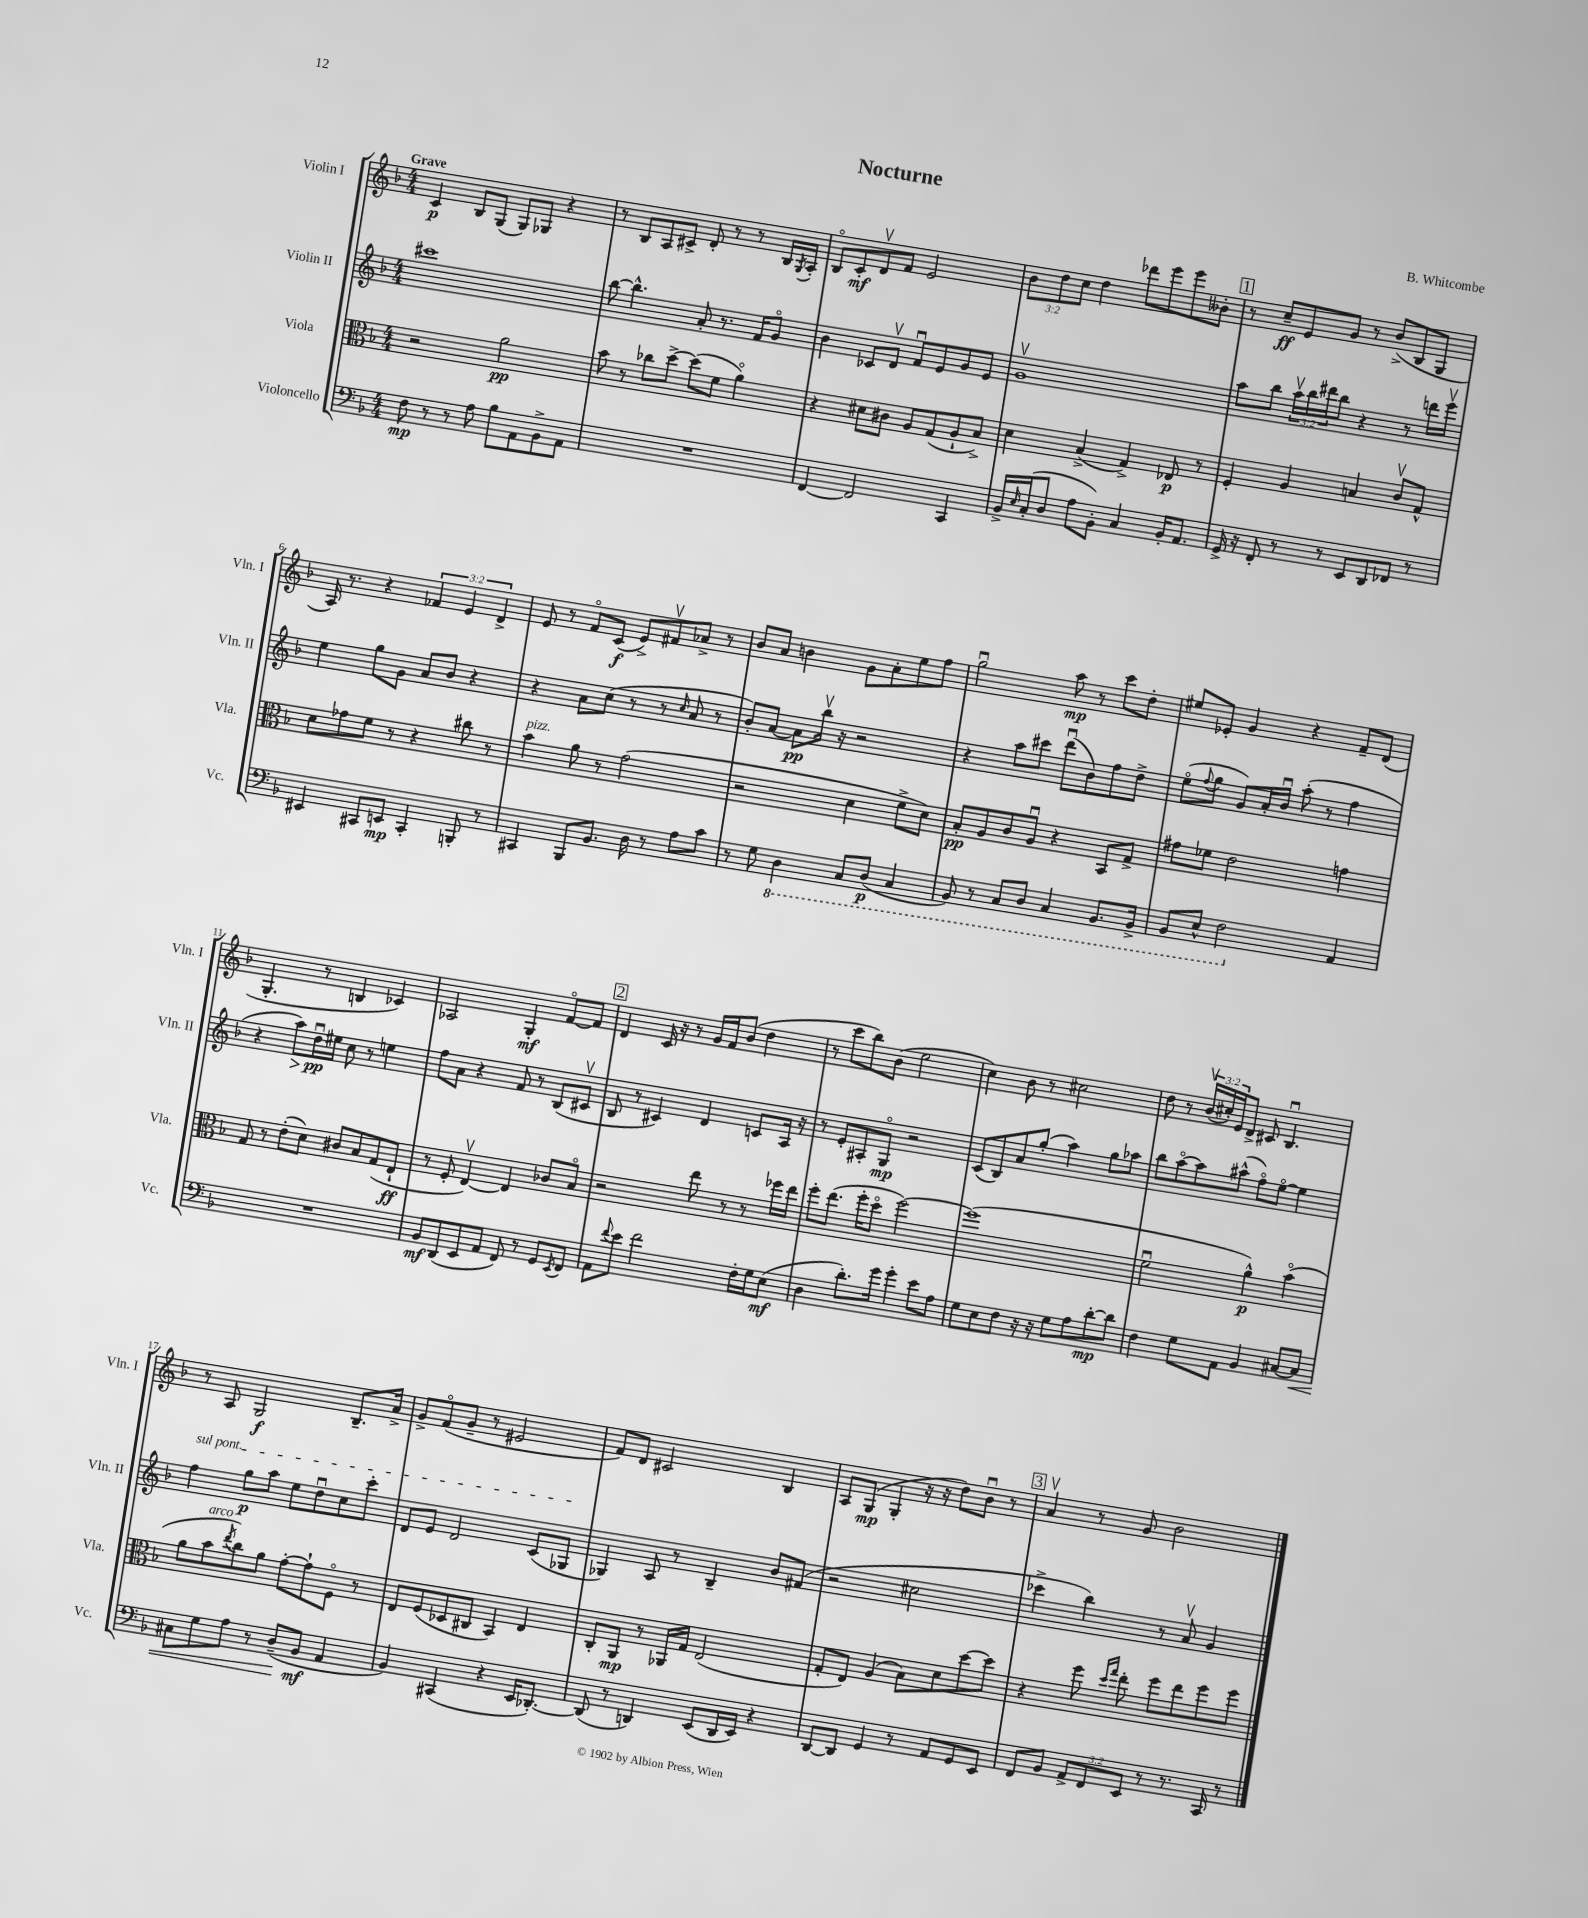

**kern	**kern	**kern	**kern
*staff4	*staff3	*staff2	*staff1
*clefF4	*clefC3	*clefG2	*clefG2
*k[b-]	*k[b-]	*k[b-]	*k[b-]
*M4/4	*M4/4	*M4/4	*M4/4
8F\	2r	1ccc#	4c/
8r	.	.	.
8r	.	.	8B-/L
8A\	.	.	(8G/J
8B-\L	2a\	.	8G/L)
8AA\	.	.	8G-/J
8BB-^\	.	.	4r
8AA\J	.	.	.
=	=	=	=
1r	8b-\	[8bb-\	8r
.	8r	4.bb-^^\]	8B-/L
.	8cc-\L	.	8A/
.	[8dd^\J	.	8c#^/J
.	(8dd\]L	8a'/	8d'/
.	8f\J	8.r	8r
.	4ao\)	.	8r
.	.	16f/LK	.
.	.	8go/J	16B-/LL
.	.	.	8qG/
.	.	.	16A'/JJ
=	=	=	=
[4FF/	4r	4b-\	8B-o/L
.	.	.	8c'/
2FF/]	8d#\L	8c-/L	8dv/
.	8c#\J	8dv/J	8f/J
.	8A/L	8fu/L	2e/
.	(8G/	8e/	.
4CC/	8A`/	8g/	.
.	8B-^/J)	8e/J	.
=	=	=	=
16BB-^/LL	4d\	1gv	12b-\L
16qqE/	.	.	.
(16C'/J	.	.	.
.	.	.	12dd\
8D/J	.	.	.
.	.	.	12cc\J
8A\L	(4B-^/	.	4dd\
8BB-'\J)	.	.	.
4C/	4G^/)	.	8ddd-\L
.	.	.	8eee\
16BB-'/LK	8E-/	.	8eee\
8.AA/J	.	.	.
.	8r	.	8b--'\J
=	=	=	=
16GG^/	4F'/	8aa\L	8r
16r	.	.	.
8FF'/	.	8bb-\J	8cc~/L
8r	4A/	24aav\LL	8e/
.	.	24bb-\	.
.	.	24ddd#\J	.
8r	.	8bb-\J	8g/J
8EE/L	4B/	4r	8r
8DD/	.	.	(8b-^/L
8FF-/J	8cv/L	8r	8B-/
8r	8G^^/J	16ddd\LL	8G/J
.	.	16eeev\JJ	.
=	=	=	=
4EE#/	8d\L	4ee\	16A/)
.	.	.	8.r
.	8g-\	.	.
8CC#/L	8f\J	8gg\L	4r
8EE/J	8r	8g\J	.
4CC#'/	4r	8a/L	6f-/
.	.	8b-/J	.
.	.	.	6e/
8BBB'/	8cc#\	4r	.
.	.	.	6d^/
8r	8r	.	.
=	=	=	=
4CC#/	4b-\	4r	8e/
.	.	.	8r
8BBB-/L	8a\	8a\L	8fo/L
8.BB-/J	8r	(8cc\J	(8c/J
.	(2g\	8r	8e^/L)
16D\	.	.	.
8r	.	8r	8f#v/
.	.	16qqcc/	.
8A\L	.	8a/	8a-^/J
8c\J	.	8r	8r
=	=	=	=
8r	2r	8b-'/L)	8b-/L
8G\	.	[8a/J	8a/J
4DD\	.	8a\]L	4b\
.	.	16bb-v\Jk	.
.	.	16r	.
8CC/L	4d\	2r	8g\L
(8DD/J	.	.	8a'\
4CC/	8f^\L	.	8ee\
.	8d\J)	.	8ff\J
=	=	=	=
8BBB-/)	8B-'/L	4r	2ggu\
8r	8A/	.	.
8CC/L	8c/	8aa\L	.
8DD/J	8Au/J	8ccc#\J	.
4CC/	4r	(8dddu\L	8aa\
.	.	8b-\)	8r
8.BBB-/L	8BB-/L	8ff\	8ccc\L
.	8G^/J	8dd^\J	8dd'\J
16BBB-^/Jk	.	.	.
=	=	=	=
8BBB-/L	8g#\L	(8eeo\L	8ee#/L
.	.	8qqff/	.
8EE^^/J	8f-\J	8gg\J	8e-'/J
2FF\	2e\	8g/L)	4g/
.	.	16a'/L	.
.	.	16b-u/JJ	.
.	.	(8aa'\	4r
.	.	8r	.
4AA/	4g\	4ff\	8f~/L
.	.	.	(8d/J
=	=	=	=
1r	8G/	4r	4.G'/
.	8r	.	.
.	(8e'\L	8aa\L)	.
.	8d\J)	16ddu\L	8r
.	.	16ee#\JJ	.
.	8c#/L	8cc\	4B/
.	8B-/	8r	.
.	(8G/	4ee\	4c-/)
.	8E`/J	.	.
=	=	=	=
8BB-/L	8r	8ff\L	2A-/
(8DD/	8F'/	8a\J	.
8EE/	[4Ev/)	4r	.
8AA/J	.	.	.
8FF/)	4E/]	8f/	4G'/
8r	.	8r	.
8GG/L	8c-/L	(8B-/L	[8fo/L
8qEE/	.	.	.
8FF/J	8B-o/J	8c#v/J	8f/]J
=	=	=	=
8AA\L	2r	8B-/	4d/
8qqf/	.	.	.
8e\J	.	8r	.
2f\	.	4c#/)	16c/
.	.	.	16r
.	.	.	8r
.	8ee\	4d/	16g/LL
.	.	.	16f/J
.	8r	.	(8b-/J
16F'\LL	8r	8c/L	4dd\
16G\J	.	.	.
(8E\J	16ff-\LL	16A/Jk	.
.	16ee\JJ	16r	.
=	=	=	=
4D\	8ff'\L	8r	8r
.	(8.ee\J	8e'/L	8ccc\L
8.d'\L)	.	8A#'/	8bb-\)
.	16ff'\LK	.	.
.	8ddo\J	8Go/J	(8b-\J
16g\Jk	.	.	.
4g'\	[2ff\)	2r	2ee\
8e\L	.	.	.
8A\J	.	.	.
=	=	=	=
8G\L	(1ff]	(8c/L	4cc\)
8E\	.	8B-/)	.
8F\J	.	8a/	8b-\
16r	.	(8gg'/J	8r
16r	.	.	.
8G\L	.	4aa\)	2cc#\
8A\	.	.	.
[8d'\	.	8gg\L	.
8d\]J	.	8aa-\J	.
=	=	=	=
4F\	2fu\	8bb-\L	8dd\
.	.	[8aao\	8r
8G\L	.	8aa\]	(24b-v/LL
.	.	.	24cc#'/)
.	.	.	24e/J
8AA\J	.	(8aa#^^\J	8d^/J
4BB-/	4a^^\)	8ffo\L)	8c#/
.	.	[8eeo\J	4.B-u/
[8C#/L	(4b-o\	4ee\]	.
8C#/]J	.	.	.
=	=	=	=
8C#\L	8a\L	4ff\	8r
8G\	8b-\	.	8A/
.	8qee/	.	.
8A\J	8cc\)	8gg\L	2G/
8r	8a\J	8aa\J	.
(8D~/L	[8g'\L	8ee\L	.
8BB-/J	8g`\]	8ddu\	.
4AA/	8Fo\J	8cc\	8.B-~/L
.	8r	8ccc'\J	.
.	.	.	16a^/Jk
=	=	=	=
4BB-/)	8E/L	8d/L	8g^/L
.	(8F/	8e/J	(8fo/
(4CC#/	8D-/	2d/	8g~/J
.	8C#/J	.	8r
4r	4BB-/)	.	2e#/
16EE/LK	4E/	(8c/L	.
[8.DD-'/J)	.	.	.
.	.	8G-/J	.
=	=	=	=
(8DD-/]	8C'/L	4G-/)	8f/L)
8r	8AA/J	.	8d/J
4DD/)	8r	8A/	2c#/
.	16AA-/LL	8r	.
.	16G/JJ	.	.
(8EE/L	(2E/	4B-~/	.
16DD/L	.	.	.
16EE/JJ)	.	.	.
4r	.	8b-/L	4B-/
.	.	(8f#/J	.
=	=	=	=
[8DD/L	8G'/L	2r	8A/L
8DD/]J	8E/J)	.	(8G/J
4GG/	(4A/	.	4G'/
8r	8B-\L)	2cc#\	16r
.	.	.	16r
8AA/L	8d\	.	8dd\L)
8GG/	[8dd\	.	8b-u\J
8EE/J	8dd\]J	.	8r
=	=	=	=
8FF/L	4r	4ccc-^\	4av/
8BB-/J	.	.	.
12AA^/L	8ff\	4bb-\)	8r
12FF/	.	.	.
.	16qqdd/LL	.	.
.	16qqgg/JJ	.	.
.	8ee'\	.	8g/
12EE/J	.	.	.
8r	8ff\L	8r	2b-\
8.r	8ee\	8av/	.
.	8ff\	4g/	.
16CC/	.	.	.
8r	8ff\J	.	.
==	==	==	==
*-	*-	*-	*-
